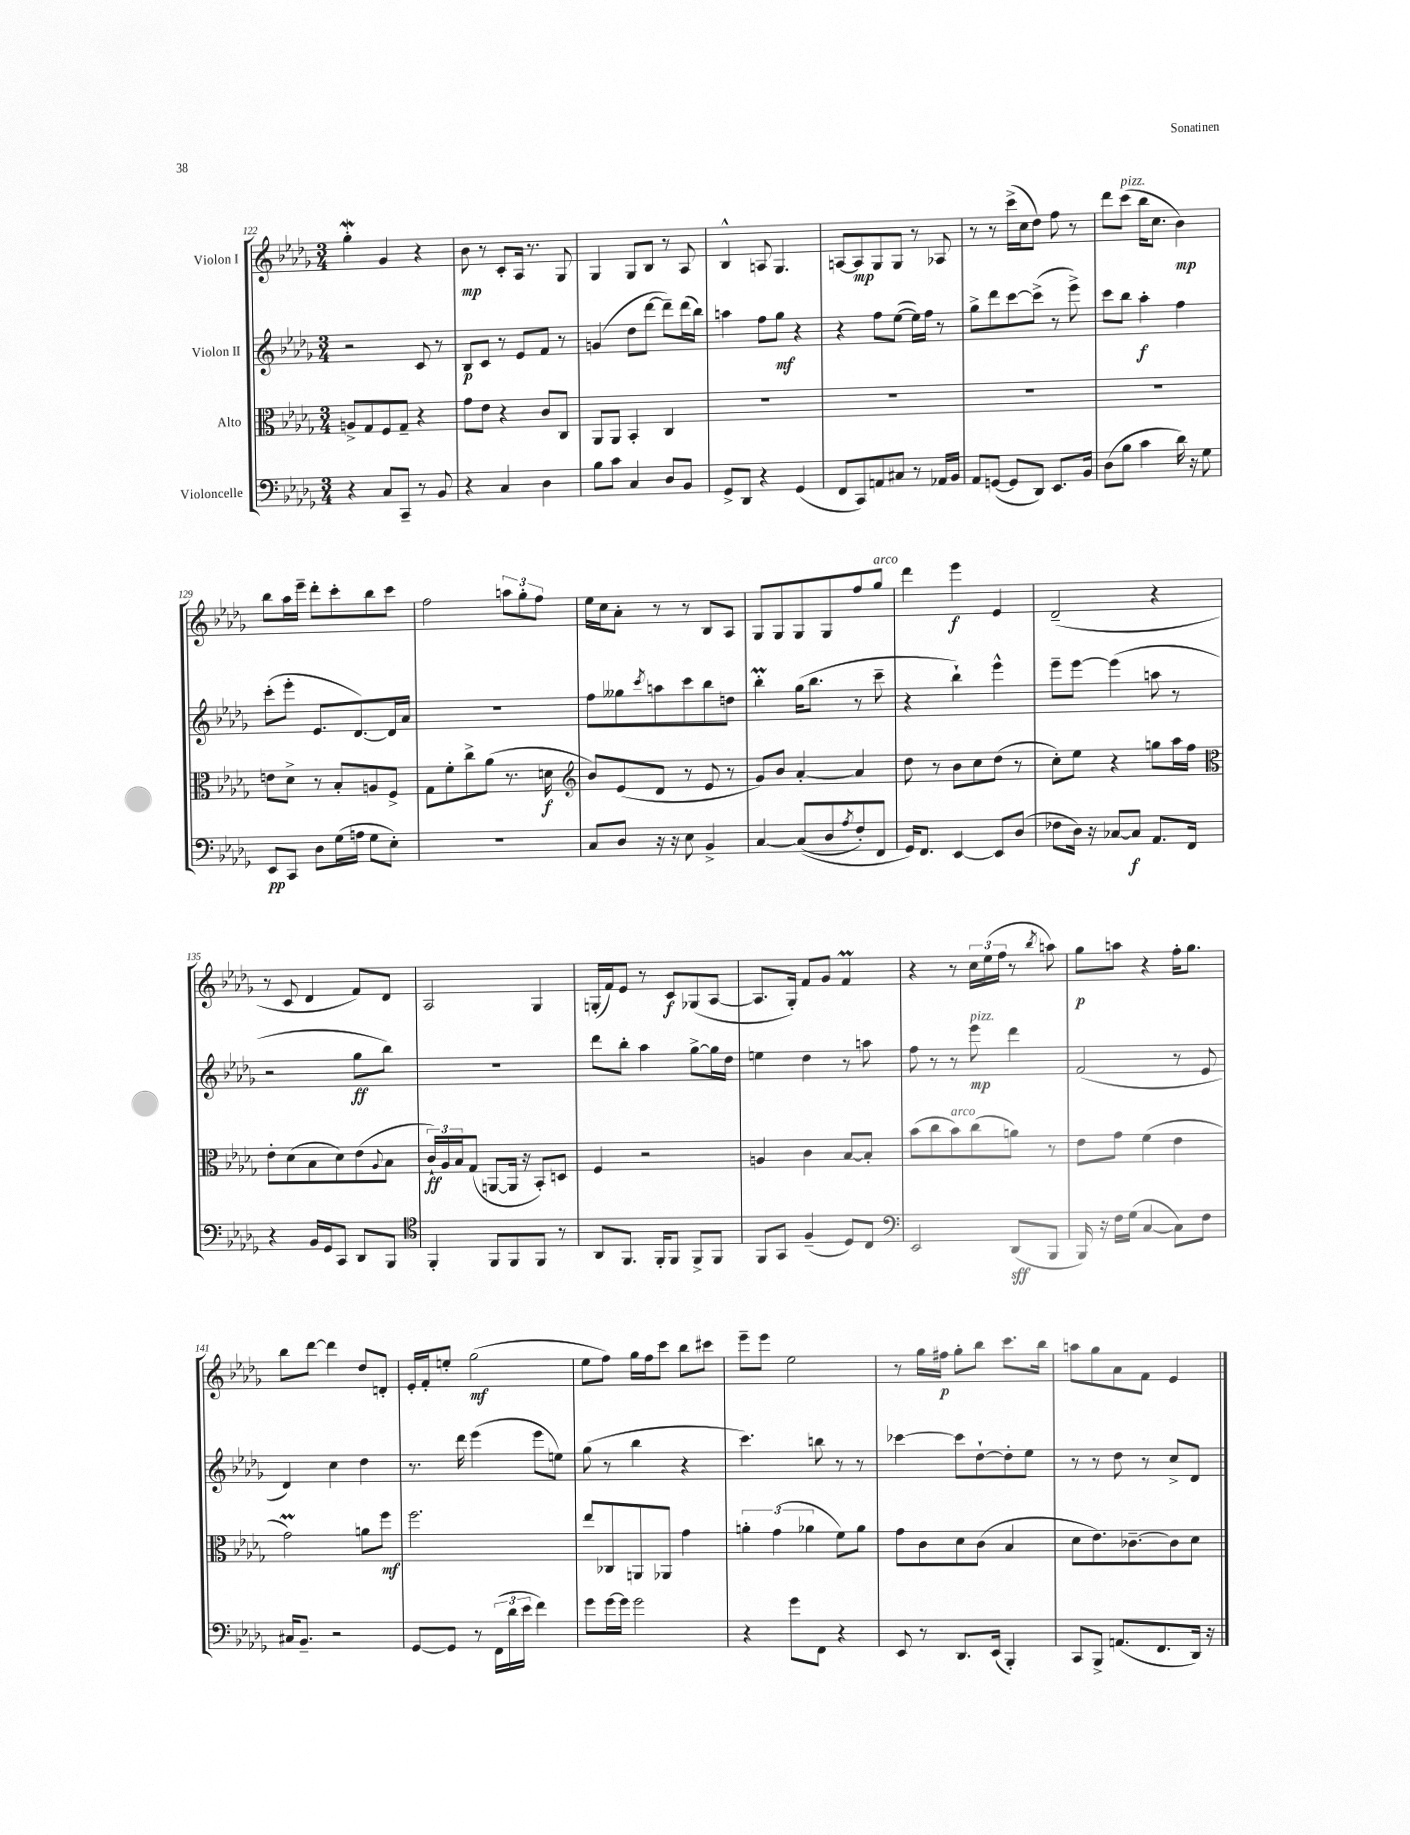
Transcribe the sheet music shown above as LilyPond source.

<<
\new StaffGroup <<
\new Staff = "s0" \with { instrumentName = "Violon I" } {
    \clef treble \key des \major \numericTimeSignature \time 3/4
    ges''4-.\mordent ges'4 r4 |
    bes'8\mp r8 c'8-. aes16 r8. ges8 |
    ges4 ges8 bes8 r8 aes8 |
    bes4-^ a8 ges4. |
    a8~ a8\mp ges8 ges8 r8 aes8 |
    r8 r8 c'''16->( c''16 des''8) f''8 r8 |
    des'''8 c'''8^\markup { \italic "pizz." }( bes''16 c''8. bes'4\mp) |
    bes''8 aes''16 ees'''16-- des'''8-. c'''8-. bes''8 c'''8 |
    f''2 \tuplet 3/2 { a''8 ges''8-. f''8 } |
    ees''16 c''16 aes'8-. r8 r8 bes8 aes8 |
    ges8 ges8 ges8 ges8 f''8 ges''8^\markup { \italic "arco" } |
    des'''4 ees'''4\f ees'4 |
    des'2--( r4 |
    r8 c'8 des'4 f'8) des'8 |
    aes2 ges4 |
    g16-.( f'16) ees'8 r8 c'8\f ges8( aes8~ |
    aes8. ges16-.) f'8 ges'8 f'4\prall |
    r4 r8 \tuplet 3/2 { c''16 ees''16( f''16 } r8 \acciaccatura { bes''8 } a''8) |
    ges''8\p a''8 r4 f''16-. ges''8. |
    bes''8 des'''8~ des'''4 des''8 d'8-. |
    ees'16-. f'16-. e''8-. ges''2\mf( |
    ees''8 f''8) ges''16 f''16 c'''8 bes''8 cis'''8 |
    ees'''8-- ees'''8 ees''2 |
    r8 ges''16 fis''16\p ges''8-. bes''8 c'''8. bes''16 |
    a''8 ges''8 aes'8 f'8 ees'4 \bar "|." |
}
\new Staff = "s1" \with { instrumentName = "Violon II" } {
    \clef treble \key des \major \numericTimeSignature \time 3/4
    r2 c'8 r8 |
    bes8\p c'8 r8 ees'8 f'8 r8 |
    g'4( des''8 des'''8~ des'''8--) des'''16( bes''16) |
    a''4 f''8 ges''8\mf r4 |
    r4 f''8 ees''8~( ees''16) f''16 r8 |
    ges''8-> des'''8 c'''8~ c'''8->( r8 ees'''8->) |
    c'''8 bes''8 aes''4-.\f f''4 |
    c'''8-.( ees'''8-. ees'8. des'8.~) des'16 aes'16 |
    R2. |
    f''8 geses''8 \acciaccatura { c'''8 } a''8 c'''8 bes''8 d''8 |
    bes''4-.\prall ges''16( bes''8. r8 c'''8-- |
    r4 bes''4-!) ees'''4-^ |
    ees'''8-- ees'''8~ ees'''4( a''8 r8 |
    r2 ges''8\ff bes''8) |
    R2. |
    des'''8 bes''8-. aes''4 ges''8~-> ges''16 des''16 |
    e''4 des''4 r8 a''8 |
    f''8 r8 r8 ees'''8\mp^\markup { \italic "pizz." } des'''4 |
    f'2( r8 ees'8 |
    des'4) c''4 des''4 |
    r8. des'''16 ees'''4( ees'''8 e''8) |
    ges''8( r8 bes''4 r4 |
    c'''4.) b''8 r8 r8 |
    ces'''4~ ces'''8 des''8~-! des''8-. ees''8 |
    r8 r8 des''8 r8 c''8-> des'8 \bar "|." |
}
\new Staff = "s2" \with { instrumentName = "Alto" } {
    \clef alto \key des \major \numericTimeSignature \time 3/4
    a8-> ges8 f8 ges8-- r4 |
    ges'8 ees'8 r4 c'8 c8 |
    aes,8 aes,8 bes,4-. c4 |
    R2. |
    R2. |
    R2. |
    R2. |
    e'8 des'8-> r8 bes8-. a8 f8-> |
    ges8 f'8-. c''8-> aes'8( r8. d'16\f |
    \clef treble bes'8) ees'8( des'8 r8 ees'8 r8 |
    ges'8) bes'8 aes'4~-. aes'4 |
    des''8 r8 bes'8 c''8 des''8( r8 |
    c''8-.) ees''8 r4 g''8 aes''16 f''16 |
    \clef alto ees'8-. des'8( bes8 des'8) ees'8( \appoggiatura { aes8 } bes8 |
    \tuplet 3/2 { c'16-!\ff) aes16 bes16 } ges8( a,8~ a,16 r16 bes,8-.) d8 |
    f4 r2 |
    a4 c'4 bes8~ bes8-. |
    bes'8( c''8 bes'8^\markup { \italic "arco" }) c''8( a'8) r8 |
    ees'8 ges'8 f'4( ees'4 |
    ges'2\prall) a'8 f''8\mf |
    f''2. |
    ees''8 ces8 a,8 aes,8 ges'4 |
    \tuplet 3/2 { a'4-. ges'4( aes'4 } f'8) aes'8 |
    ges'8 c'8 des'8 c'8( bes4 |
    des'8 ees'8.) ces'8.~-- ces'8 des'8 \bar "|." |
}
\new Staff = "s3" \with { instrumentName = "Violoncelle" } {
    \clef bass \key des \major \numericTimeSignature \time 3/4
    r4 c8 c,8-- r8 bes,8 |
    r4 c4 des4 |
    bes8 c'8 c4 des8 bes,8 |
    ges,8-> des,8 r4 ges,4( |
    f,8 c,8) a,8 cis8 r8 aes,16 bes,16 |
    aes,8 g,8~( g,8 des,8) ees,8. bes,16 |
    des8( bes8 c'4 des'16) r16 ges8 |
    ees,8\pp c,8 des8 ges16( a16 ges8 ees8-.) |
    R2. |
    c8 des8 r16 r16 ees8 bes,4-> |
    c4~ c8(\( des8 \acciaccatura { aes8 } f8-.) f,8 |
    ges,16\) f,8. ees,4~ ees,8 des8( |
    fes8 des16) r16 ces8~ ces8\f aes,8. f,16 |
    r4 bes,16 ges,16 c,8 des,8 bes,,8 |
    \clef tenor f,4-. f,8 f,8 f,8 r8 |
    aes,8 f,8. f,16-. f,8 f,8-> f,8 |
    f,8 ges,8 f4--( des8) c8 |
    \clef bass ees,2 des,8\sff( bes,,8 |
    bes,,16) r16 f16 ges16( c4~ c8) f8 |
    cis16 bes,8.-- r2 |
    ges,8~ ges,8 r8 \tuplet 3/2 { f,16( des'16 ees'16 } f'4) |
    ges'8 ges'16~ ges'16 ges'2 |
    r4 ges'8 f,8 r4 |
    ees,8 r8 des,8. ees,16( bes,,4-.) |
    c,8 bes,,8-> a,8.( f,8. des,16) r16 \bar "|." |
}
>>
>>
\layout { \context { \Score currentBarNumber = #122 } }
